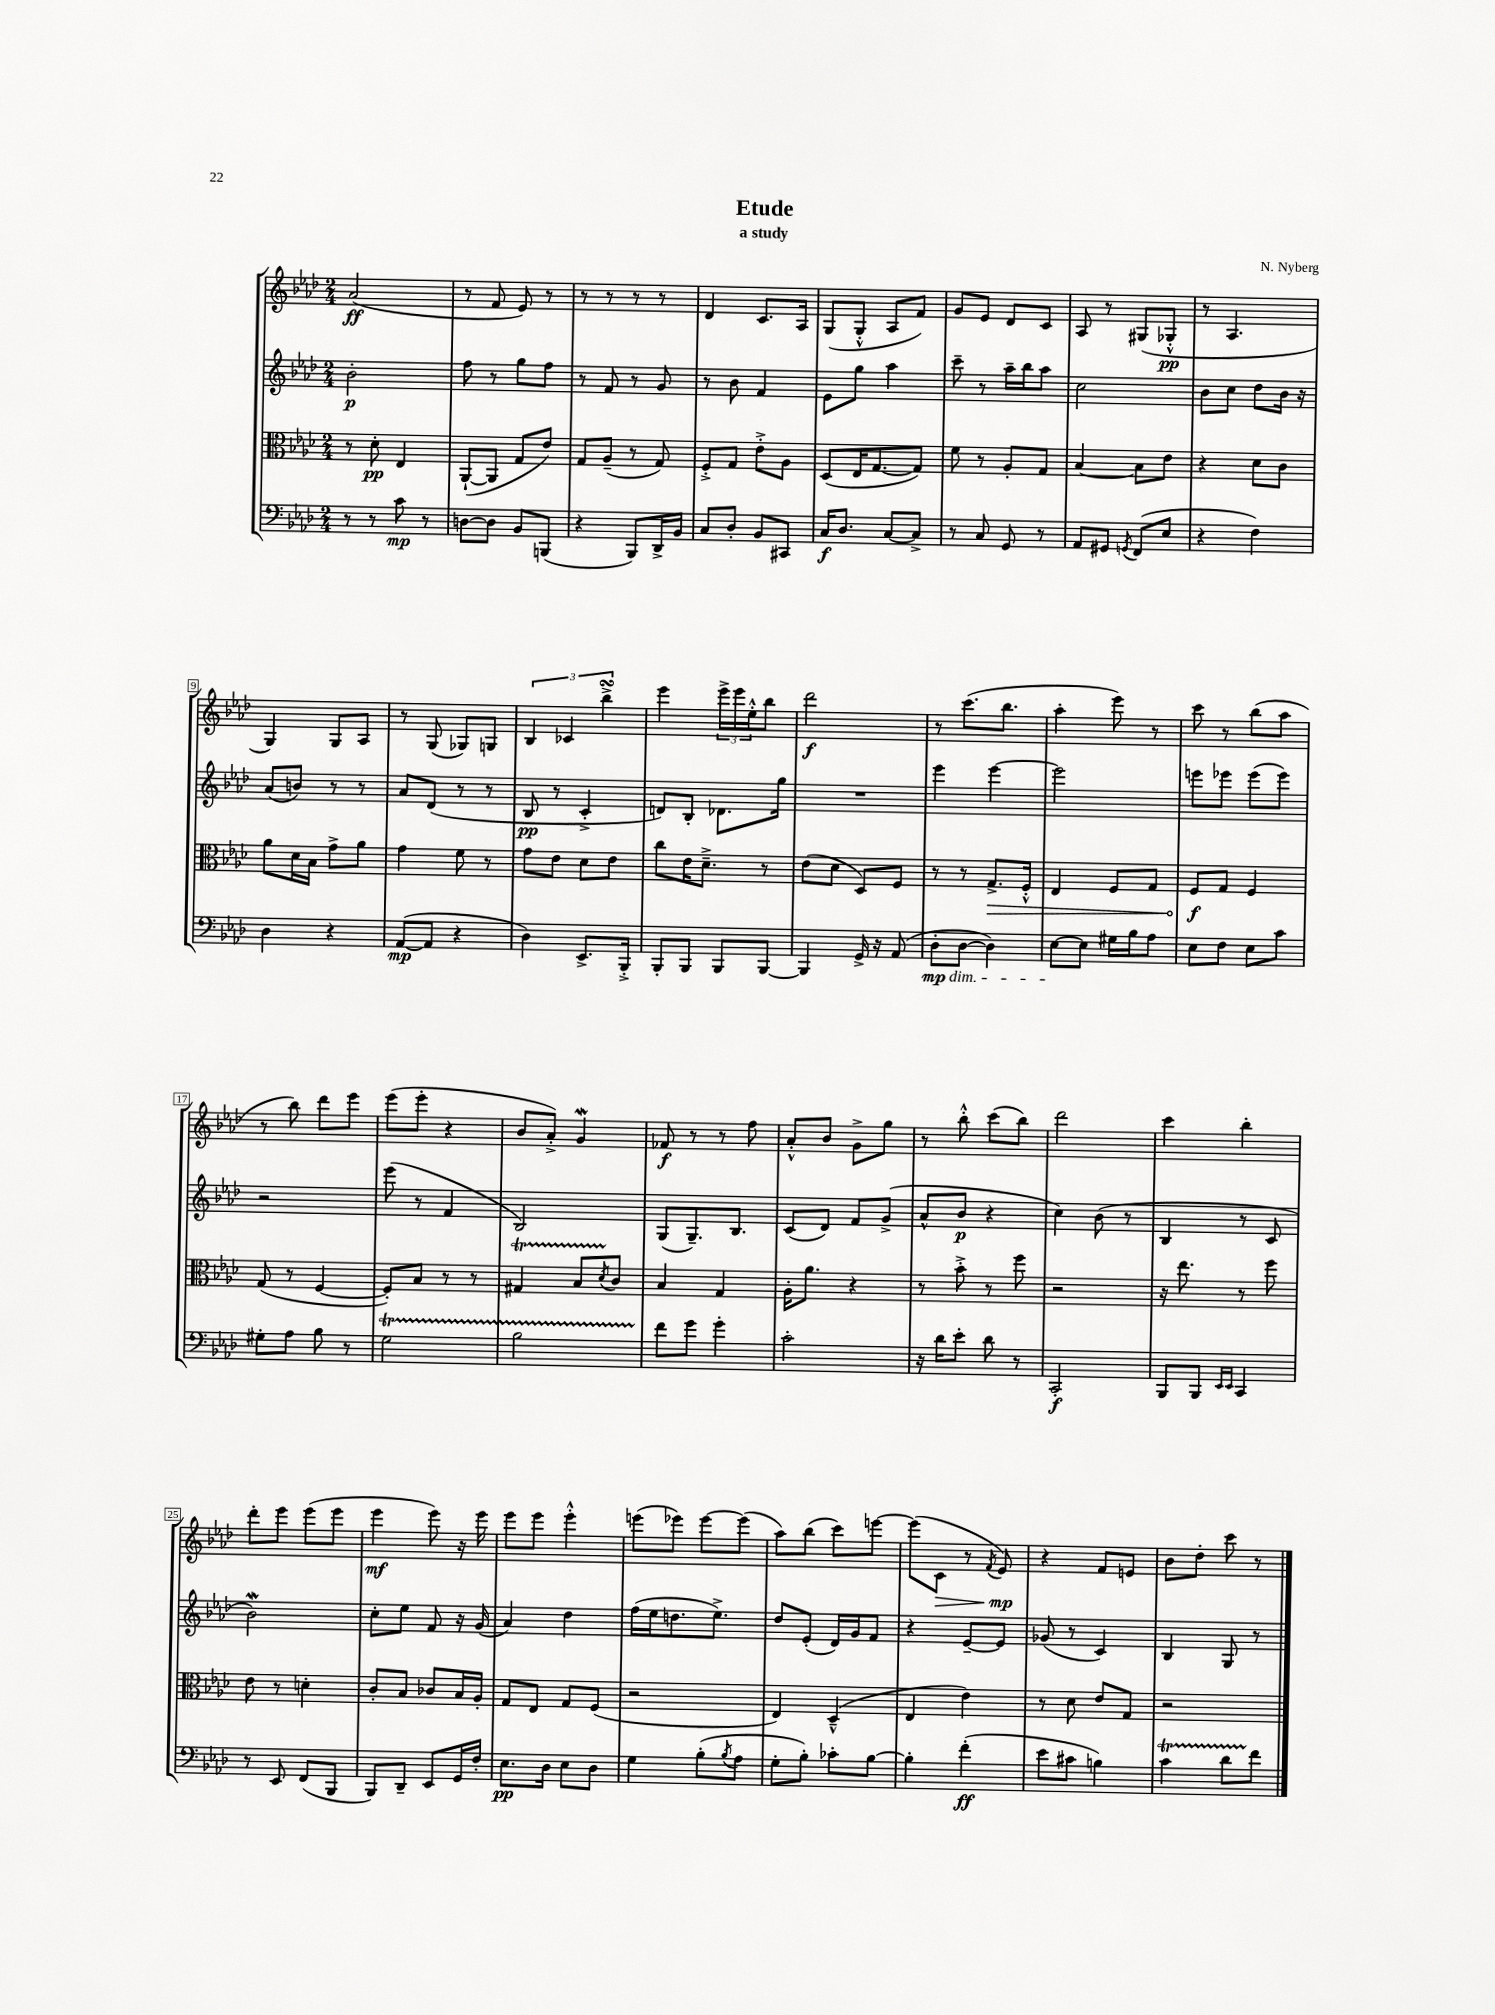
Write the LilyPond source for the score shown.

\header { title = "Etude" composer = "N. Nyberg" subtitle = "a study" }
<<
\new StaffGroup <<
\new Staff = "s0" {
    \clef treble \key aes \major \numericTimeSignature \time 2/4
    aes'2\ff( |
    r8 f'8 ees'8) r8 |
    r8 r8 r8 r8 |
    des'4 c'8. aes16 |
    g8( g8-.-^ aes8 f'8) |
    g'8 ees'8 des'8 c'8 |
    aes8 r8 gis8( ges8-.-^\pp |
    r8 aes4. |
    g4) g8 aes8 |
    r8 g8( ges8) g8 |
    \tuplet 3/2 { bes4 ces'4 bes''4->\turn } |
    ees'''4 \tuplet 3/2 { ees'''16-> ees'''16 ees''16-.-^ } bes''8 |
    des'''2\f |
    r8 c'''8.( bes''8. |
    aes''4-. ees'''8) r8 |
    c'''8 r8 bes''8( aes''8 |
    r8 bes''8) des'''8 ees'''8 |
    ees'''8( ees'''8-. r4 |
    bes'8 aes'8-.->) g'4\mordent |
    fes'8\f r8 r8 f''8 |
    aes'8-.-^ bes'8 g'8-> g''8 |
    r8 bes''8-.-^ c'''8( bes''8) |
    des'''2 |
    c'''4 bes''4-. |
    des'''8-. ees'''8 ees'''8( ees'''8 |
    ees'''4\mf ees'''8) r16 ees'''16 |
    ees'''8 ees'''8 ees'''4-.-^ |
    e'''8( ees'''8) ees'''8~ ees'''8( |
    aes''8) bes''8( c'''8) e'''8~ |
    e'''8( c'8\> r8 \acciaccatura { f'8 } ees'8\mp\!) |
    r4 f'8 e'8 |
    bes'8 des''8-. c'''8 r8 \bar "|." |
}
\new Staff = "s1" {
    \clef treble \key aes \major \numericTimeSignature \time 2/4
    bes'2-.\p |
    f''8 r8 g''8 f''8 |
    r8 f'8 r8 g'8 |
    r8 bes'8 f'4 |
    ees'8 g''8 aes''4 |
    c'''8-- r8 aes''16-- bes''16 aes''8 |
    c''2 |
    bes'8 c''8 des''8 bes'16 r16 |
    aes'8( b'8) r8 r8 |
    aes'8 des'8( r8 r8 |
    bes8\pp r8 c'4-.-> |
    d'8) bes8-. des'8. g''16 |
    R2 |
    ees'''4 ees'''4~ |
    ees'''2 |
    e'''8 ees'''8 ees'''8( ees'''8) |
    r2 |
    ees'''8( r8 f'4 |
    bes2) |
    g8( g8.--) bes8. |
    c'8( des'8) f'8 g'8->( |
    aes'8-^ bes'8\p r4 |
    c''4) bes'8( r8 |
    bes4 r8 c'8 |
    bes'2\mordent) |
    c''8-. ees''8 f'8 r16 g'16( |
    aes'4) des''4 |
    f''16( ees''16 d''8. ees''8.->) |
    des''8 ees'8-.( des'16) g'16 f'8 |
    r4 ees'8~-- ees'8 |
    ges'8( r8 c'4) |
    bes4 g8 r8 \bar "|." |
}
\new Staff = "s2" {
    \clef alto \key aes \major \numericTimeSignature \time 2/4
    r8 des'8-.\pp ees4 |
    aes,8~-!( aes,8 g8 ees'8) |
    g8 aes8--( r8 g8) |
    f8-.-> g8 ees'8-.-> aes8 |
    des8( ees16 g8.~ g8) |
    f'8 r8 aes8-. g8 |
    bes4~ bes8 ees'8 |
    r4 des'8 c'8 |
    aes'8 des'16 bes16 g'8-> aes'8 |
    g'4 f'8 r8 |
    g'8 ees'8 des'8 ees'8 |
    c''8 ees'16 des'8.---> r8 |
    ees'8( des'8 des8) f8 |
    r8 r8 \once \override Hairpin.circled-tip = ##t g8.->\> f16-.-^ |
    ees4 f8 g8 |
    f8\f\! g8 f4 |
    g8( r8 f4~ |
    f8-.) bes8 r8 r8 |
    gis4\startTrillSpan bes8 \acciaccatura { des'8 } c'8\stopTrillSpan |
    bes4 g4 |
    aes16-. aes'8. r4 |
    r8 bes'8-.-> r8 f''8 |
    r2 |
    r16 ees''8. r8 f''8 |
    ees'8 r8 d'4-. |
    c'8-. bes8 ces'8 bes16 aes16-. |
    g8 ees8 g8 f8( |
    r2 |
    ees4) des4---^( |
    ees4 ees'4) |
    r8 des'8 ees'8 g8 |
    r2 \bar "|." |
}
\new Staff = "s3" {
    \clef bass \key aes \major \numericTimeSignature \time 2/4
    r8 r8 c'8\mp r8 |
    d8~ d8 bes,8 b,,8( |
    r4 bes,,8) des,16-> bes,16 |
    c8 des8-. bes,8 cis,8 |
    c16\f des8. c8~ c8-> |
    r8 c8 g,8 r8 |
    aes,8 gis,8 \acciaccatura { g,8 } f,8( ees8 |
    r4 f4) |
    des4 r4 |
    aes,8~\mp( aes,8 r4 |
    des4) ees,8.-> bes,,16-.-> |
    bes,,8-. bes,,8 bes,,8 bes,,8~ |
    bes,,4 g,16-> r16 aes,8( |
    des8-.\mp\dim des8~ des4) |
    ees8~\! ees8 gis16 bes16 aes8 |
    ees8 f8 ees8 c'8 |
    gis8-. aes8 bes8 r8 |
    g2\startTrillSpan |
    bes2 |
    f'8\stopTrillSpan g'8 g'4-. |
    c'2-. |
    r16 des'16 ees'8-. des'8 r8 |
    c,2-.\f |
    bes,,8 bes,,8 \grace { ees,16 ees,16 } c,4 |
    r8 ees,8 f,8( bes,,8 |
    bes,,8) des,8-- ees,8 g,16 f16-. |
    ees8.\pp des16 ees8 des8 |
    g4 bes8-.( \acciaccatura { bes8 } aes8 |
    g8-. bes8-.) ces'8-. bes8~ |
    bes4-. f'4-.\ff( |
    ees'8 cis'8 b4) |
    c'4\startTrillSpan des'8 f'8\stopTrillSpan \bar "|." |
}
>>
>>
\layout { \context { \Score \override BarNumber.stencil = #(make-stencil-boxer 0.1 0.3 ly:text-interface::print) } }
